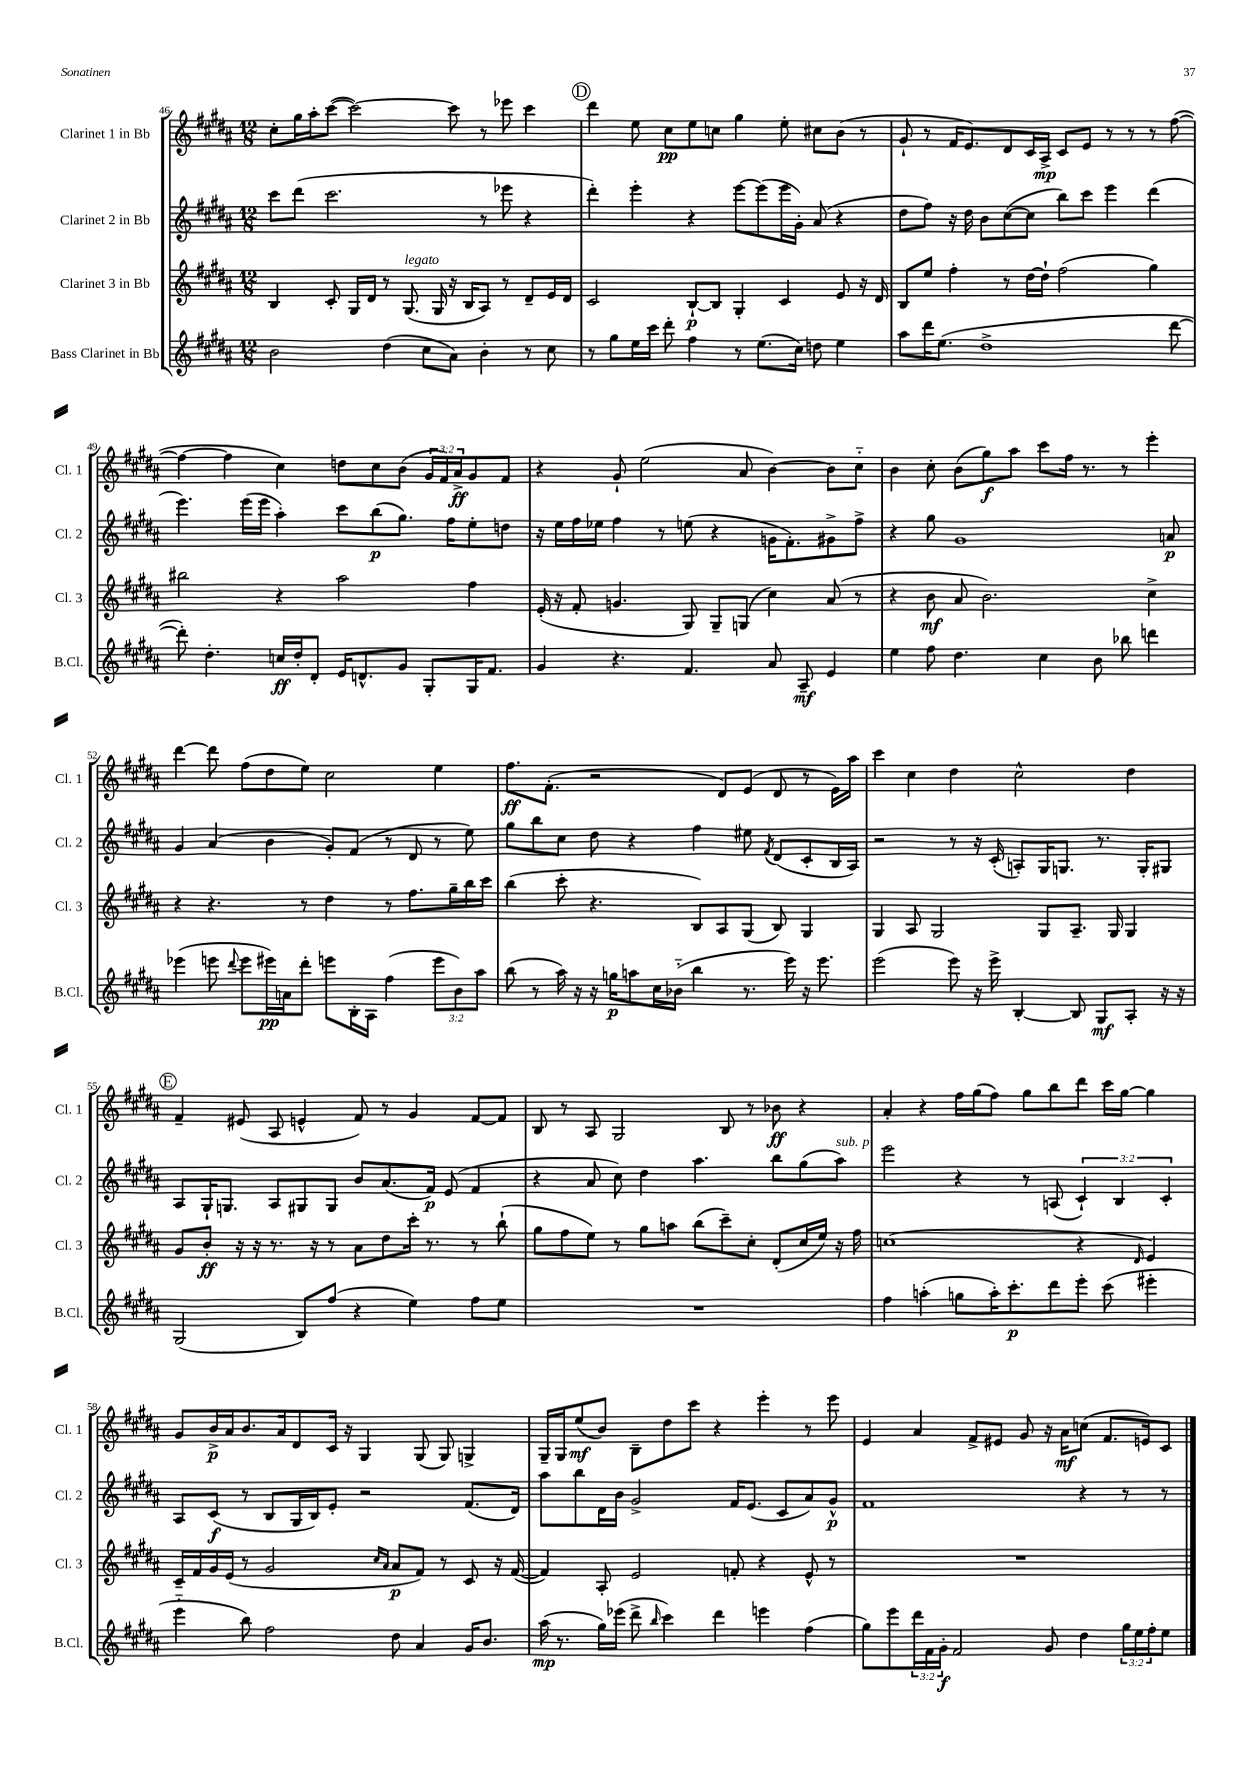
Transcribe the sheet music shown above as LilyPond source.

<<
\new StaffGroup <<
\new Staff = "s0" \with { instrumentName = "Clarinet 1 in Bb" shortInstrumentName = "Cl. 1" } {
    \clef treble \key b \major \numericTimeSignature \time 12/8 \override Staff.TupletNumber.text = #tuplet-number::calc-fraction-text
    cis''8-. gis''16 ais''16-. cis'''8~( cis'''2~) cis'''8 r8 ees'''8 cis'''4 |
    \mark \markup { \circle "D" } dis'''4 e''8 cis''8\pp e''8 c''8 gis''4 e''8-. cis''8 b'8( r8 |
    gis'8-! r8 fis'16 e'8.) dis'8 cis'16 ais16->\mp cis'8 e'8 r8 r8 r8 fis''8~( |
    fis''4~ fis''4 cis''4) d''8 cis''8 b'8( \tuplet 3/2 { gis'16 fis'16) ais'16->\ff } gis'8 fis'8 |
    r4 gis'8-! e''2( ais'8 b'4~) b'8 cis''8-_ |
    b'4 cis''8-. b'8( gis''8\f) ais''8 cis'''8 fis''16 r8. r8 e'''4-. |
    dis'''4~ dis'''8 fis''8( dis''8 e''8) cis''2 e''4 |
    fis''8.\ff fis'8.-.( r2 dis'8) e'8( dis'8 r8 e'16) ais''16 |
    cis'''4 cis''4 dis''4 cis''2-^ dis''4 |
    \mark \markup { \circle "E" } fis'4-- eis'8( ais8 e'4-^ fis'8) r8 gis'4 fis'8~ fis'8 |
    b8 r8 ais8 gis2 b8 r8 bes'8\ff r4 |
    ais'4-. r4 fis''16 gis''16( fis''8) gis''8 b''8 dis'''8 cis'''16 gis''16~ gis''4 |
    gis'8 b'16->\p ais'16 b'8. ais'16 dis'8 cis'16 r16 gis4 gis8( gis8) g4-> |
    gis16-- gis16 e''8\mf( b'8) b8-- dis''8 cis'''8 r4 e'''4-. r8 e'''8 |
    e'4 ais'4 fis'8-> eis'8 gis'8 r16 ais'16\mf c''8( fis'8. e'16) cis'8 \bar "|." |
}
\new Staff = "s1" \with { instrumentName = "Clarinet 2 in Bb" shortInstrumentName = "Cl. 2" } {
    \clef treble \key b \major \numericTimeSignature \time 12/8 \override Staff.TupletNumber.text = #tuplet-number::calc-fraction-text
    cis'''8 dis'''8( cis'''2. r8 ees'''8 r4 |
    \mark \markup { \circle "D" } dis'''4-.) e'''4-. r4 e'''8~ e'''8( e'''16 gis'16-.) ais'8( r4 |
    dis''8 fis''8) r16 dis''16 b'8 cis''8~( cis''8 b''8) cis'''8 e'''4 dis'''4( |
    e'''4.) e'''16( e'''16 ais''4-.) cis'''8 b''8\p( gis''8.) fis''16 e''8-. d''8 |
    r16 e''16 fis''16 ees''16 fis''4 r8 e''8( r4 g'16 fis'8.-.) gis'8-> fis''8-> |
    r4 gis''8 gis'1 a'8\p |
    gis'4 ais'4( b'4 gis'8-.) fis'8( r8 dis'8 r8 e''8) |
    gis''8 b''8 cis''8 dis''8 r4 fis''4 eis''8 \acciaccatura { fis'8 } dis'8( cis'8-. b16 ais16) |
    r2 r8 r16 cis'16-.( a8-.) gis16 g8. r8. g16-. gis8 |
    \mark \markup { \circle "E" } ais8 gis16-! g8. ais8 gis8 gis8 b'8 ais'8.( fis'16\p) e'8( fis'4 |
    r4 ais'8 cis''8) dis''4 ais''4. b''8 gis''8( ais''8^\markup { \italic "sub. p" }) |
    e'''2 r4 r8 a8( \tuplet 3/2 { cis'4-!) b4 cis'4-. } |
    ais8 cis'8\f( r8 b8 gis16 b16) e'8-. r2 fis'8.( dis'16) |
    ais''8 b''8 dis'16 b'16 gis'2-> fis'16 e'8.( cis'8 ais'8) gis'8-^\p |
    fis'1 r4 r8 r8 \bar "|." |
}
\new Staff = "s2" \with { instrumentName = "Clarinet 3 in Bb" shortInstrumentName = "Cl. 3" } {
    \clef treble \key b \major \numericTimeSignature \time 12/8
    b4 cis'8-. gis16 dis'16 r8 gis8.^\markup { \italic "legato" }( gis16 r16 b16 ais8) r8 dis'8-- e'16 dis'16 |
    \mark \markup { \circle "D" } cis'2 b8~-!\p b8 gis4-. cis'4 e'8 r16 dis'16 |
    b8 e''8 fis''4-. r8 dis''16~ dis''16-! fis''2( gis''4) |
    bis''2 r4 ais''2 fis''4 |
    e'16-.( r16 fis'8-. g'4. gis8) gis8-- g8( cis''4) ais'8( r8 |
    r4 b'8\mf ais'8 b'2.) cis''4-> |
    r4 r4. r8 dis''4 r8 fis''8. gis''16-- b''16 cis'''16 |
    b''4( cis'''8-. r4. b8) ais8 gis8( b8) gis4 |
    gis4 ais8 gis2 gis8 ais8.-- gis16 gis4 |
    \mark \markup { \circle "E" } gis'8 b'8-.\ff r16 r16 r8. r16 r8 ais'8 dis''8 cis'''16-. r8. r8 b''8-!( |
    gis''8 fis''8 e''8) r8 gis''8 a''8 b''8( cis'''8--) cis''8-. dis'8-.( cis''16 e''16) r16 fis''16 |
    c''1( r4 \grace { dis'16 } e'4) |
    cis'16-- fis'16 gis'16 e'16( r8 gis'2 \grace { cis''16 ais'16 } ais'8\p fis'8) r8 cis'8 r16 fis'16~( |
    fis'4) ais8-. e'2 f'8-. r4 e'8-^ r8 |
    R1. \bar "|." |
}
\new Staff = "s3" \with { instrumentName = "Bass Clarinet in Bb" shortInstrumentName = "B.Cl." } {
    \clef treble \key b \major \numericTimeSignature \time 12/8 \override Staff.TupletNumber.text = #tuplet-number::calc-fraction-text
    b'2 dis''4( cis''8 ais'8) b'4-. r8 cis''8 |
    \mark \markup { \circle "D" } r8 gis''8 e''16 cis'''16 dis'''8-. fis''4 r8 e''8.( cis''16) d''8 e''4 |
    ais''8 dis'''16 e''8.( dis''1-> dis'''8~ |
    dis'''8-.) dis''4.-. c''16\ff dis''16-. dis'8-. e'16 d'8.-^ gis'8 gis8-. gis16 fis'8. |
    gis'4 r4. fis'4. ais'8 ais8--\mf e'4 |
    e''4 fis''8 dis''4. cis''4 b'8 bes''8 d'''4 |
    ees'''4( e'''8 \appoggiatura { dis'''8 } e'''8 eis'''16\pp) a'16 dis'''8-. e'''8 b16-. ais16 fis''4( \tuplet 3/2 { e'''8 b'8) ais''8 } |
    b''8( r8 ais''16) r16 r16 g''16\p a''8 cis''16 bes'16-_( b''4 r8. e'''16) r16 e'''8. |
    e'''2( e'''8) r16 e'''16-> b4~-. b8 gis8\mf ais8-. r16 r16 |
    \mark \markup { \circle "E" } gis2( b8) fis''8( r4 e''4) fis''8 e''8 |
    R1. |
    fis''4 a''4-.( g''8 a''16-.) cis'''8.-.\p dis'''8 e'''8-. cis'''8( eis'''4-. |
    e'''4-_ b''8) fis''2 dis''8 ais'4 gis'16 b'8. |
    ais''16\mp( r8. gis''16) ees'''16( dis'''8-> \grace { b''16 } cis'''4) dis'''4 e'''4 fis''4( |
    gis''8) e'''8 \tuplet 3/2 { dis'''16 fis'16 gis'16-.\f } fis'2 gis'8 dis''4 \tuplet 3/2 { gis''16 e''16 fis''16-. } e''8 \bar "|." |
}
>>
>>
\layout { \context { \Score currentBarNumber = #46 } }
